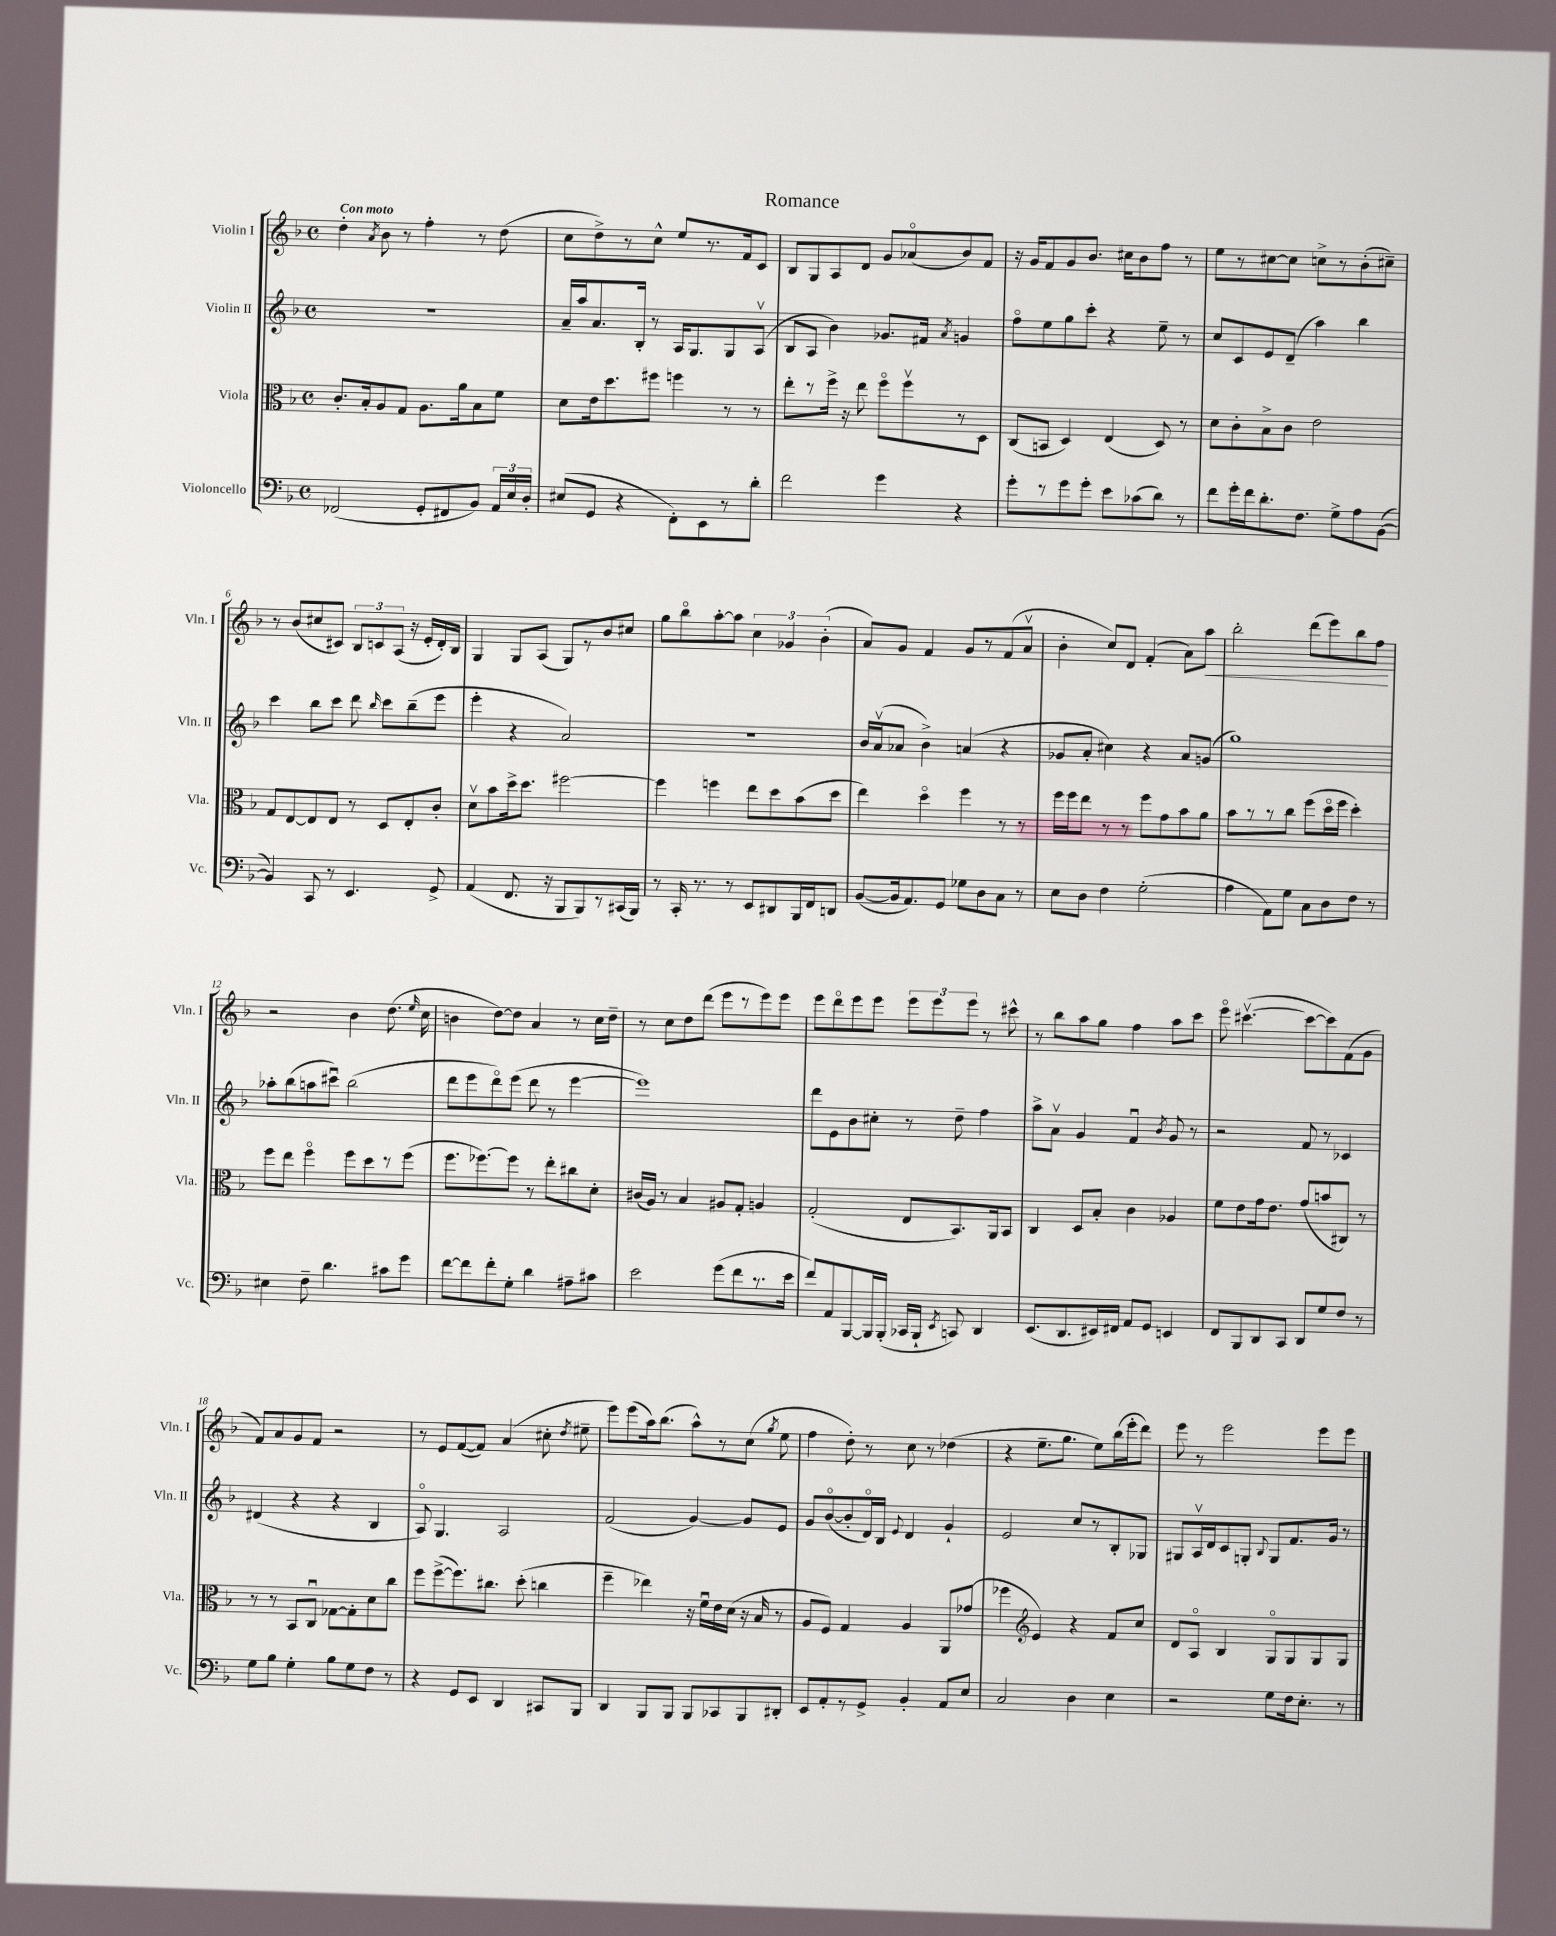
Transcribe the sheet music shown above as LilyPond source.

\header { title = "Romance" }
<<
\new StaffGroup <<
\new Staff = "s0" \with { instrumentName = "Violin I" shortInstrumentName = "Vln. I" } {
    \clef treble \key f \major \defaultTimeSignature \time 4/4 \tempo "Con moto"
    \autoBeamOff d''4-. \acciaccatura { a'8 } bes'8 r8 f''4-. r8 d''8( |
    c''8[ d''8->) r8 c''8]-^ e''8[ r8. f'16 c'8] |
    bes8[ g8 a8 d'8] g'8[ aes'8\flageolet( bes'8) f'8] |
    r16 g'16[ f'8 g'8 bes'8.] cis''16[ bes'8 f''8] r8 |
    e''8[ r8 cis''8~ cis''8] c''8[-> r8 bes'8-.( cis''8]--) |
    r8 bes'8[( cis''8 cis'8]) \tuplet 3/2 { bes8[ c'8 a8]( } r16 e'16[-. d'16-.) bes16] |
    g4 g8[ a8]( g8[) r8 bes'8 cis''8] |
    g''8[ bes''8\flageolet a''8~-. a''8] \tuplet 3/2 { c''4 ges'4 bes'4-.( } |
    a'8[) g'8] f'4 g'8[ r8 f'8( a'8]\upbow |
    bes'4-. c''8[) d'8] f'4-.( a'8[) a''8]\< |
    bes''2-. d'''8[( e'''8) bes''8 f''8]\! |
    r2 bes'4 d''8.( \grace { e''16 } c''16 |
    b'4 d''8[~) d''8] a'4 r8 c''16[ d''16]-- |
    r8 c''8[ d''8 d'''8]( e'''8[ r8 e'''8) e'''8] |
    e'''8[ d'''8\flageolet e'''8 e'''8] \tuplet 3/2 { e'''8[ e'''8 e'''8] } r8 cis'''8-^ |
    r8 bes''8[ a''8 g''8] f''4 a''8[ c'''8] |
    e'''8\flageolet cis'''4.~\upbow( cis'''8[~ cis'''8) f'8( g'8] |
    f'8[) a'8 g'8 f'8] r2 |
    r8 e'8[ f'8~( f'8]) a'4( cis''8-. \acciaccatura { d''8 } eis''8-- |
    e'''8[) e'''8( a''16) bes''8.]( a''8[-^) r8 c''8]( \acciaccatura { g''8 } e''8 |
    f''4 d''8-.) r8 c''8 r8 des''4( |
    r4 e''8.[-- g''8.] e''8[) bes''16( e'''16-. d'''8]) |
    e'''8 r8 e'''2 e'''8[ e'''8] \bar "|." |
}
\new Staff = "s1" \with { instrumentName = "Violin II" shortInstrumentName = "Vln. II" } {
    \clef treble \key f \major \defaultTimeSignature \time 4/4
    \autoBeamOff R1 |
    a'16[-- a''16 a'8. bes16]-. r8 a16[ g8. g8 a8]\upbow( |
    bes8[ a8] bes'4) ges'8.[ fis'16] \acciaccatura { a'8 } g'4 |
    f''8[\flageolet e''8 g''8 c'''8]-. r4 e''8-- r8 |
    c''8[ c'8 e'8 d'8]--( a''4) bes''4 |
    c'''4 bes''8[ c'''8] d'''8 \grace { bes''16 } c'''8[ bes''8--( e'''8] |
    e'''4-. r4 a'2) |
    R1 |
    bes'16[ a'16\upbow( aes'8] bes'4->) a'4( r4 |
    ges'8[ a'8]-. cis''4) r4 a'8[ g'8]( |
    g''1) |
    aes''8[-. bes''8( a''8 cis'''8]\downbow) bes''2( |
    d'''8[ e'''8 d'''8\flageolet) e'''8]( d'''8 r8 e'''4~ |
    e'''1) |
    d'''8[ e'8 bes'8 cis''8]-. r8 d''8-- f''4 |
    a''8[-> a'8]\upbow g'4 f'4\downbow \acciaccatura { bes'8 } g'8 r8 |
    r2 f'8 r8 ces'4 |
    dis'4( r4 r4 bes4 |
    a8\flageolet) g4. a2 |
    f'2( g'4~) g'8[ e'8] |
    g'8[ bes'8~\flageolet( bes'8-. d'16\flageolet) bes16] \appoggiatura { e'8 } d'4 g'4-! |
    e'2 c''8[ r8 bes8-. ges8] |
    gis8[ a16\upbow d'16 c'8 g8]-. \appoggiatura { bes8 } g8[ f'8. g'16] r8 \bar "|." |
}
\new Staff = "s2" \with { instrumentName = "Viola" shortInstrumentName = "Vla." } {
    \clef alto \key f \major \defaultTimeSignature \time 4/4
    \autoBeamOff c'8.[-. bes16-. a8 g8] a8.[ a'16 bes8 f'8] |
    d'8[ e'16 d''8. fis''8] f''4 r8 r8 |
    e''8[-. r8 f''16]-> r16 e''8 f''8[\flageolet f''8\upbow r8 d8] |
    c8[( b,8] d4) e4( d8) r8 |
    d'8[ c'8-. bes8-> c'8] e'2 |
    g8[ e8~ e8 e8] r8 d8[ e8-. c'8]-. |
    d'8[\upbow bes'8 d''16-> d''8.] fis''2~ |
    fis''4 f''4 e''8[ d''8 bes'8( d''8] |
    e''4) d''4\flageolet f''4 r8 r8 |
    f''16[ f''16 e''8] r8 r8 f''8[ g'8 bes'8 a'8] |
    bes'8[ r8 r8 c''8] f''8[( d''16\flageolet f''16] d''4-.) |
    f''8[ e''8] f''4\flageolet f''8[ d''8 r8 f''8]( |
    f''8.[ fes''8.~) fes''8] r8 e''8[-. cis''8 d'8]-. |
    cis'16[( a16]) r8 bes4 ais8[ g8]-. a4 |
    g2-.( e8[ bes,8.) a,16 bes,8] |
    c4 d8[ bes8]-. c'4 aes4 |
    f'8[ e'8 g'16 e'8.] g'8[( b'8 cis8]) r8 |
    r8 r8 bes,8[ c8]\downbow ges8[~ ges8-. d'8 c''8] |
    f''8[ f''8~->( f''8.) cis''8.] d''8-.( c''4 |
    f''4-- ees''4) r16 f'16[\downbow e'16 d'16]( r16 bes16 r8 |
    a8[ f8]) g4 a4 a,8[ ges'8]( |
    fes''4 \clef treble e'4) r4 f'8[ c''8] |
    d'8[ a8]\flageolet bes4 g8[\flageolet g8 g8 g8] \bar "|." |
}
\new Staff = "s3" \with { instrumentName = "Violoncello" shortInstrumentName = "Vc." } {
    \clef bass \key f \major \defaultTimeSignature \time 4/4
    \autoBeamOff fes,2( g,8[-. fis,8 bes,8]) \tuplet 3/2 { a,16[ e16 d16]-. } |
    eis8[( g,8] r4 f,8[-.) e,8 r8 d'8]-. |
    f'2 g'4 r4 |
    g'8[-. r8 g'8 g'8]-. e'8[ ces'8( d'8]) r8 |
    f'8[ g'16-. f'16 d'8.-. f8.] g8[-> a8 bes,8]~( |
    bes,4) c,8 r8 e,4. g,8-> |
    a,4( f,8. r16 bes,,8[ bes,,8) r8 cis,16( bes,,16]) |
    r8 c,16-. r8. r8 e,8[ dis,8 bes,,16 f,16 d,8] |
    bes,8[~( bes,16 a,8.) g,8] ges8[ d8 c8] r8 |
    e8[ d8] f4 g2-.( |
    a4 a,8[) g8] c8[ d8 f8] r8 |
    eis4 f8-- d'4. cis'8[ g'8] |
    f'8[~ f'8 f'8-. g8]-. d'4 ais8[-- cis'8] |
    e'2 g'8[( f'8 r8. e'16] |
    f'8[) a,8 bes,,8~ bes,,16 bes,,16]-.( ces,16[ bes,,16]-! \acciaccatura { e,8 } c,8) d,4 |
    e,8.[( d,8. eis,16) fis,16] a,8[ g,8] e,4 |
    f,8[ bes,,8 d,8 c,8] d,8[ g8 f8] r8 |
    g8[ bes8] g4-. bes8[ g8 f8] r8 |
    r4 g,8[ e,8] d,4 cis,8[ bes,,8] |
    d,4 bes,,8[ bes,,8] bes,,8[ ces,8 bes,,8 dis,8]-. |
    e,8[ a,8-. r8 g,8]-> bes,4-. a,8[ e8] |
    c2 d4 e4 |
    r2 g8[ f16 e8.]-. r8 \bar "|." |
}
>>
>>
